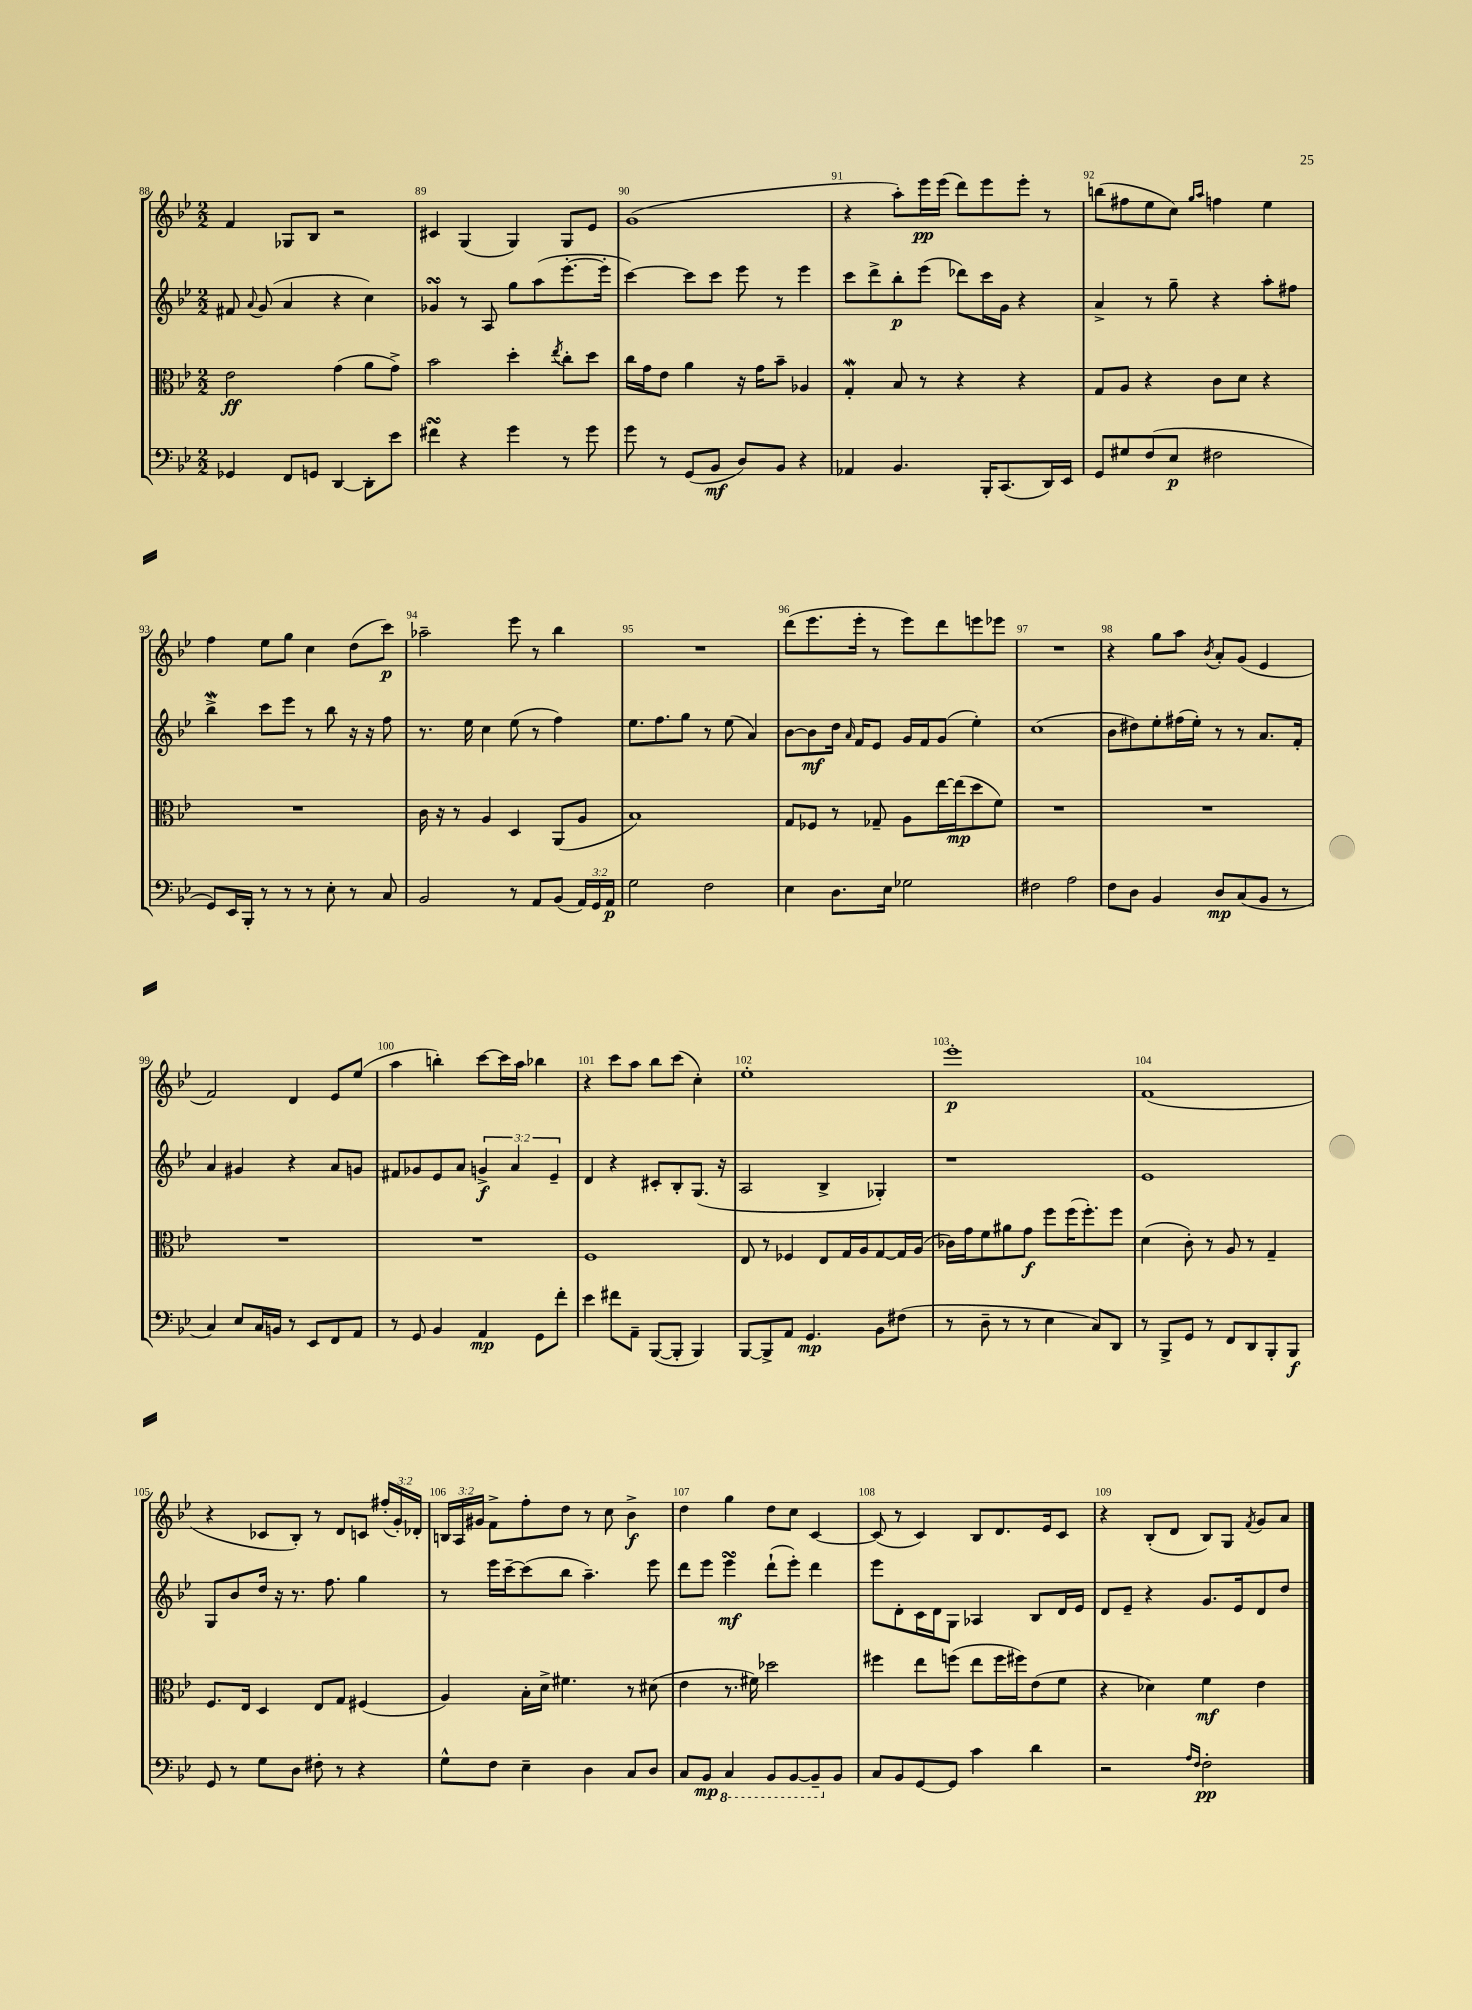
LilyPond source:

<<
\new StaffGroup <<
\new Staff = "s0" {
    \clef treble \key bes \major \numericTimeSignature \time 2/2 \override Staff.TupletNumber.text = #tuplet-number::calc-fraction-text
    \autoBeamOff f'4 ges8[ bes8] r2 |
    cis'4 g4( g4) g8[ ees'8] |
    g'1( |
    r4 a''8[-.) ees'''16\pp ees'''16]( d'''8[) ees'''8 ees'''8]-. r8 |
    b''8[( fis''8 ees''8 c''8]) \grace { g''16[ a''16] } f''4 ees''4 |
    f''4 ees''8[ g''8] c''4 d''8[( c'''8]\p) |
    aes''2-- ees'''8 r8 bes''4 |
    R1 |
    d'''8[( ees'''8. ees'''16]-. r8 ees'''8[) d'''8 e'''8 ees'''8] |
    R1 |
    r4 g''8[ a''8] \acciaccatura { bes'8 } a'8[-. g'8]( ees'4 |
    f'2) d'4 ees'8[ ees''8]( |
    a''4 b''4-.) c'''8[~ c'''16 a''16] bes''4 |
    r4 c'''8[ a''8] bes''8[ c'''8]( c''4-.) |
    ees''1-. |
    ees'''1-.\p |
    f'1( |
    r4 ces'8[ bes8]-.) r8 d'8[ c'8] \tuplet 3/2 { fis''16[-.( g'16-.) des'16]-. } |
    \tuplet 3/2 { b16[ a16 gis'16] } f'8[-> f''8-. d''8] r8 c''8 bes'4->\f |
    d''4 g''4 d''8[ c''8] c'4~ |
    c'8( r8 c'4) bes8[ d'8. ees'16 c'8] |
    r4 bes8[-.( d'8] bes8[) g8] \acciaccatura { f'8 } g'8[ a'8] \bar "|." |
}
\new Staff = "s1" {
    \clef treble \key bes \major \numericTimeSignature \time 2/2 \override Staff.TupletNumber.text = #tuplet-number::calc-fraction-text
    \autoBeamOff fis'8 \appoggiatura { a'8 } g'8( a'4 r4 c''4) |
    ges'4\turn r8 a8 g''8[ a''8( ees'''8.~-. ees'''16]-. |
    c'''4~) c'''8[ c'''8] ees'''8 r8 ees'''4 |
    c'''8[ d'''8-> bes''8-.\p ees'''8]( des'''8[) c'''16 g'16] r4 |
    a'4-> r8 g''8-- r4 a''8[-. fis''8] |
    bes''4->\mordent c'''8[ ees'''8] r8 bes''8 r16 r16 f''8 |
    r8. ees''16 c''4 ees''8( r8 f''4) |
    ees''8.[ f''8. g''8] r8 ees''8( a'4) |
    bes'8[~ bes'8\mf d''16] \grace { a'16 } f'16[ ees'8] g'16[ f'16 g'8]( ees''4-.) |
    c''1( |
    bes'8[ dis''8) ees''8-. fis''16( ees''16]-.) r8 r8 a'8.[ f'16]-. |
    a'4 gis'4 r4 a'8[ g'8] |
    fis'8[ ges'8 ees'8 a'8] \tuplet 3/2 { g'4->\f a'4 ees'4-- } |
    d'4 r4 cis'8[-. bes8-. g8.]( r16 |
    a2 bes4-> ges4-.) |
    r1 |
    ees'1 |
    g8[ bes'8 d''16] r16 r8. f''8. g''4 |
    r8 ees'''16[ c'''16~-- c'''8( bes''8] a''4.--) ees'''8 |
    d'''8[ ees'''8] ees'''4\turn\mf d'''8[-!( ees'''8]-.) d'''4 |
    ees'''8[ d'8-. c'16 d'16 g8] aes4 bes8[ d'16 ees'16] |
    d'8[ ees'8]-- r4 g'8.[ ees'16 d'8 d''8] \bar "|." |
}
\new Staff = "s2" {
    \clef alto \key bes \major \numericTimeSignature \time 2/2
    \autoBeamOff ees'2\ff g'4( a'8[ g'8]->) |
    bes'2 d''4-. \acciaccatura { ees''8 } c''8[-. d''8] |
    c''16[ g'16 ees'8] a'4 r16 g'16[ bes'8]-- aes4 |
    g4-.\mordent bes8 r8 r4 r4 |
    g8[ a8] r4 c'8[ d'8] r4 |
    R1 |
    c'16 r16 r8 a4 d4 a,8[( a8] |
    bes1) |
    g8[ fes8] r8 ges8-- a8[ ees''16~ ees''16\mp( d''8 f'8]) |
    R1 |
    R1 |
    R1 |
    R1 |
    f1 |
    ees8 r8 fes4 ees8[ g16 a16 g8~ g16 a16]( |
    ces'16[) g'16 f'8 ais'8 g'8]\f f''8[ f''16( f''8.-.) f''8] |
    d'4( c'8-.) r8 a8 r8 g4-- |
    f8.[ ees16] d4 ees8[ g8] fis4( |
    a4) bes16[-. d'16]-> fis'4. r8 dis'8( |
    ees'4 r8. fis'16) des''2 |
    fis''4 ees''8[ f''8]( ees''8[ f''16 fis''16) ees'8( f'8] |
    r4 des'4) f'4\mf ees'4 \bar "|." |
}
\new Staff = "s3" {
    \clef bass \key bes \major \numericTimeSignature \time 2/2 \override Staff.TupletNumber.text = #tuplet-number::calc-fraction-text
    \autoBeamOff ges,4 f,8[ g,8] d,4~ d,8[-. ees'8] |
    fis'4\turn r4 g'4 r8 g'8 |
    g'8 r8 g,8[( bes,8]\mf d8[) bes,8] r4 |
    aes,4 bes,4. bes,,16[-. c,8.( d,16) ees,16] |
    g,8[ gis8 f8( ees8]\p fis2 |
    g,8[) ees,16 bes,,16]-. r8 r8 r8 ees8-. r8 c8 |
    bes,2 r8 a,8[ bes,8]( \tuplet 3/2 { a,16[) g,16 a,16]\p } |
    g2 f2 |
    ees4 d8.[ ees16] ges2 |
    fis2 a2 |
    f8[ d8] bes,4 d8[\mp c8( bes,8] r8 |
    c4) ees8[ c16 b,16] r8 ees,8[ f,8 a,8] |
    r8 g,8 bes,4 a,4\mp g,8[ f'8]-. |
    ees'4 fis'8[ a,8]-- bes,,8[~( bes,,8]-. bes,,4) |
    bes,,8[~ bes,,8-> a,8] g,4.\mp bes,8[ fis8]( |
    r8 d8-- r8 r8 ees4 c8[) d,8] |
    r8 bes,,8[-> g,8] r8 f,8[ d,8 bes,,8-. bes,,8]\f |
    g,8 r8 g8[ d8] fis8-. r8 r4 |
    g8[-^ f8] ees4-- d4 c8[ d8] |
    c8[ bes,8]\mp \ottava #-1 c,4 bes,,8[ bes,,8~ bes,,8-- \ottava #0 bes,8] |
    c8[ bes,8 g,8~ g,8] c'4 d'4 |
    r2 \grace { a16[ f16] } f2-.\pp \bar "|." |
}
>>
>>
\layout { \context { \Score currentBarNumber = #88 \override BarNumber.break-visibility = ##(#f #t #t) barNumberVisibility = #all-bar-numbers-visible } }
